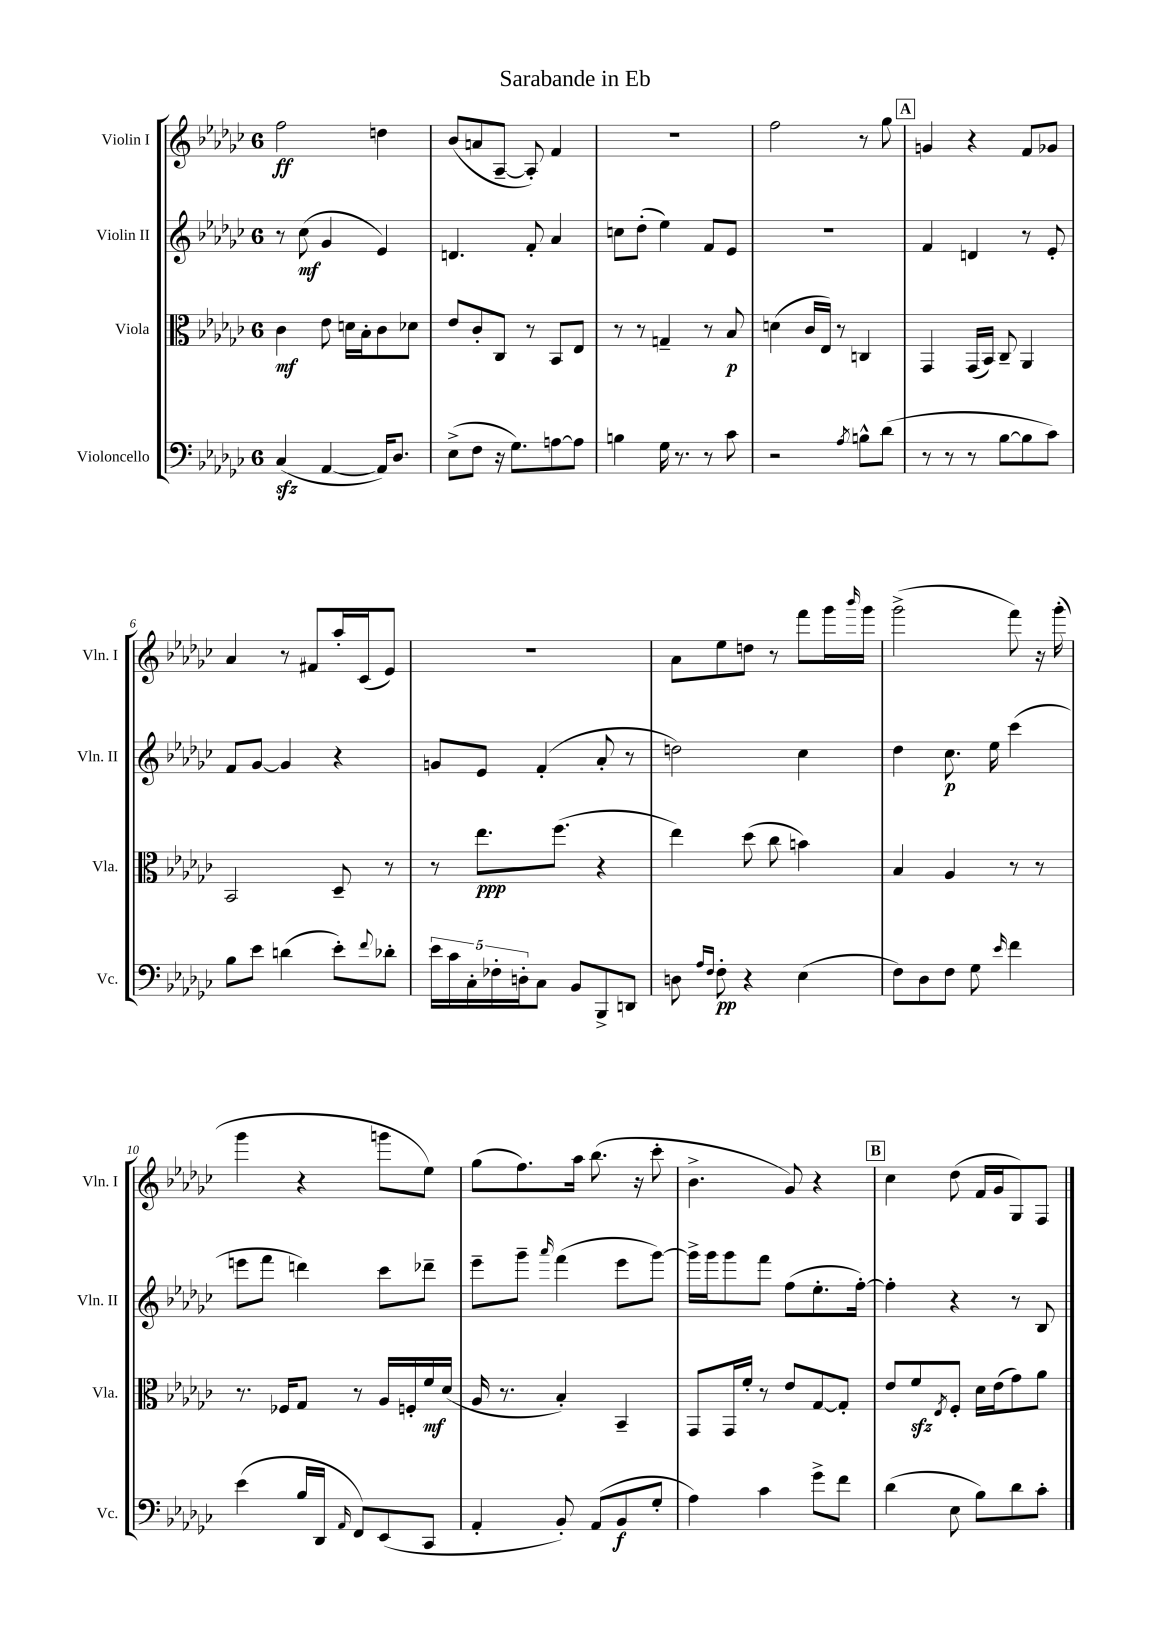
\header { title = "Sarabande in Eb" }
<<
\new StaffGroup <<
\new Staff = "s0" \with { instrumentName = "Violin I" shortInstrumentName = "Vln. I" } {
    \clef treble \key ges \major \once \override Staff.TimeSignature.style = #'single-digit \time 6/8
    f''2\ff d''4 |
    bes'8( a'8 aes8~-- aes8-.) f'4 |
    R2. |
    f''2 r8 ges''8 |
    \mark \markup { \box "A" } g'4 r4 f'8 ges'8 |
    aes'4 r8 fis'8 aes''16-. ces'16( ees'8) |
    R2. |
    aes'8 ees''8 d''8 r8 f'''8 ges'''16 \grace { bes'''16 } ges'''16 |
    ges'''2->( f'''8) r16 ges'''16-.( |
    ges'''4 r4 g'''8 ees''8) |
    ges''8( f''8.) aes''16 bes''8.( r16 ces'''8-. |
    bes'4.-> ges'8) r4 |
    \mark \markup { \box "B" } ces''4 des''8( f'16 ges'16 ges8) f8 \bar "|." |
}
\new Staff = "s1" \with { instrumentName = "Violin II" shortInstrumentName = "Vln. II" } {
    \clef treble \key ges \major \once \override Staff.TimeSignature.style = #'single-digit \time 6/8
    r8 ces''8\mf( ges'4 ees'4) |
    d'4. f'8-. aes'4 |
    c''8 des''8-.( ees''4) f'8 ees'8 |
    R2. |
    \mark \markup { \box "A" } f'4 d'4 r8 ees'8-. |
    f'8 ges'8~ ges'4 r4 |
    g'8 ees'8 f'4-.( aes'8-. r8 |
    d''2) ces''4 |
    des''4 ces''8.\p ees''16 ces'''4( |
    e'''8 f'''8 d'''4) ces'''8 des'''8-- |
    ees'''8-- ges'''8-- \grace { aes'''16 } f'''4( ees'''8 ges'''8~) |
    ges'''16-> ges'''16 ges'''8 f'''8 f''8( ees''8.-. f''16~-.) |
    \mark \markup { \box "B" } f''4-. r4 r8 bes8 \bar "|." |
}
\new Staff = "s2" \with { instrumentName = "Viola" shortInstrumentName = "Vla." } {
    \clef alto \key ges \major \once \override Staff.TimeSignature.style = #'single-digit \time 6/8
    ces'4\mf ees'8 d'16 bes16-. ces'8 des'8 |
    ees'8 ces'8-. ces8 r8 bes,8 ees8 |
    r8 r8 g4-- r8 bes8\p |
    d'4( ces'16 ees16) r8 c4 |
    \mark \markup { \box "A" } ges,4 ges,16( bes,16) ces8-- aes,4 |
    bes,2 des8-- r8 |
    r8 ees''8.\ppp f''8.( r4 |
    ees''4) des''8( ces''8 b'4) |
    bes4 aes4 r8 r8 |
    r8. fes16 ges8 r8 aes16 f16-. f'16\mf des'16( |
    aes16 r8. bes4-.) bes,4-- |
    ges,8 ges,16 f'16-. r8 ees'8 ges8~ ges8-. |
    \mark \markup { \box "B" } ees'8 f'8\sfz \acciaccatura { ees8 } f8-. des'16 ees'16( ges'8) aes'8 \bar "|." |
}
\new Staff = "s3" \with { instrumentName = "Violoncello" shortInstrumentName = "Vc." } {
    \clef bass \key ges \major \once \override Staff.TimeSignature.style = #'single-digit \time 6/8
    ces4\sfz( aes,4~ aes,16) des8. |
    ees8->( f8 r16 ges8.) a8~ a8 |
    b4 ges16 r8. r8 ces'8 |
    r2 \acciaccatura { aes8 } b8-^ des'8( |
    \mark \markup { \box "A" } r8 r8 r8 bes8~ bes8 ces'8) |
    bes8 ees'8 d'4( ees'8-.) \appoggiatura { f'8 } des'8-. |
    \tuplet 5/4 { ees'16 ces'16 ces16-. fes16-. d16-. } ces8 bes,8 bes,,8-> d,8 |
    d8 \grace { aes16 f16 } f8-.\pp r4 ees4( |
    f8) des8 f8 ges8 \grace { ees'16 } f'4 |
    ees'4( bes16 des,16 \grace { aes,16 } f,8) ees,8( ces,8 |
    aes,4-. bes,8-.) aes,8( bes,8\f ges8-. |
    aes4) ces'4 ges'8-> f'8 |
    \mark \markup { \box "B" } des'4( ees8 bes8) des'8 ces'8-. \bar "|." |
}
>>
>>
